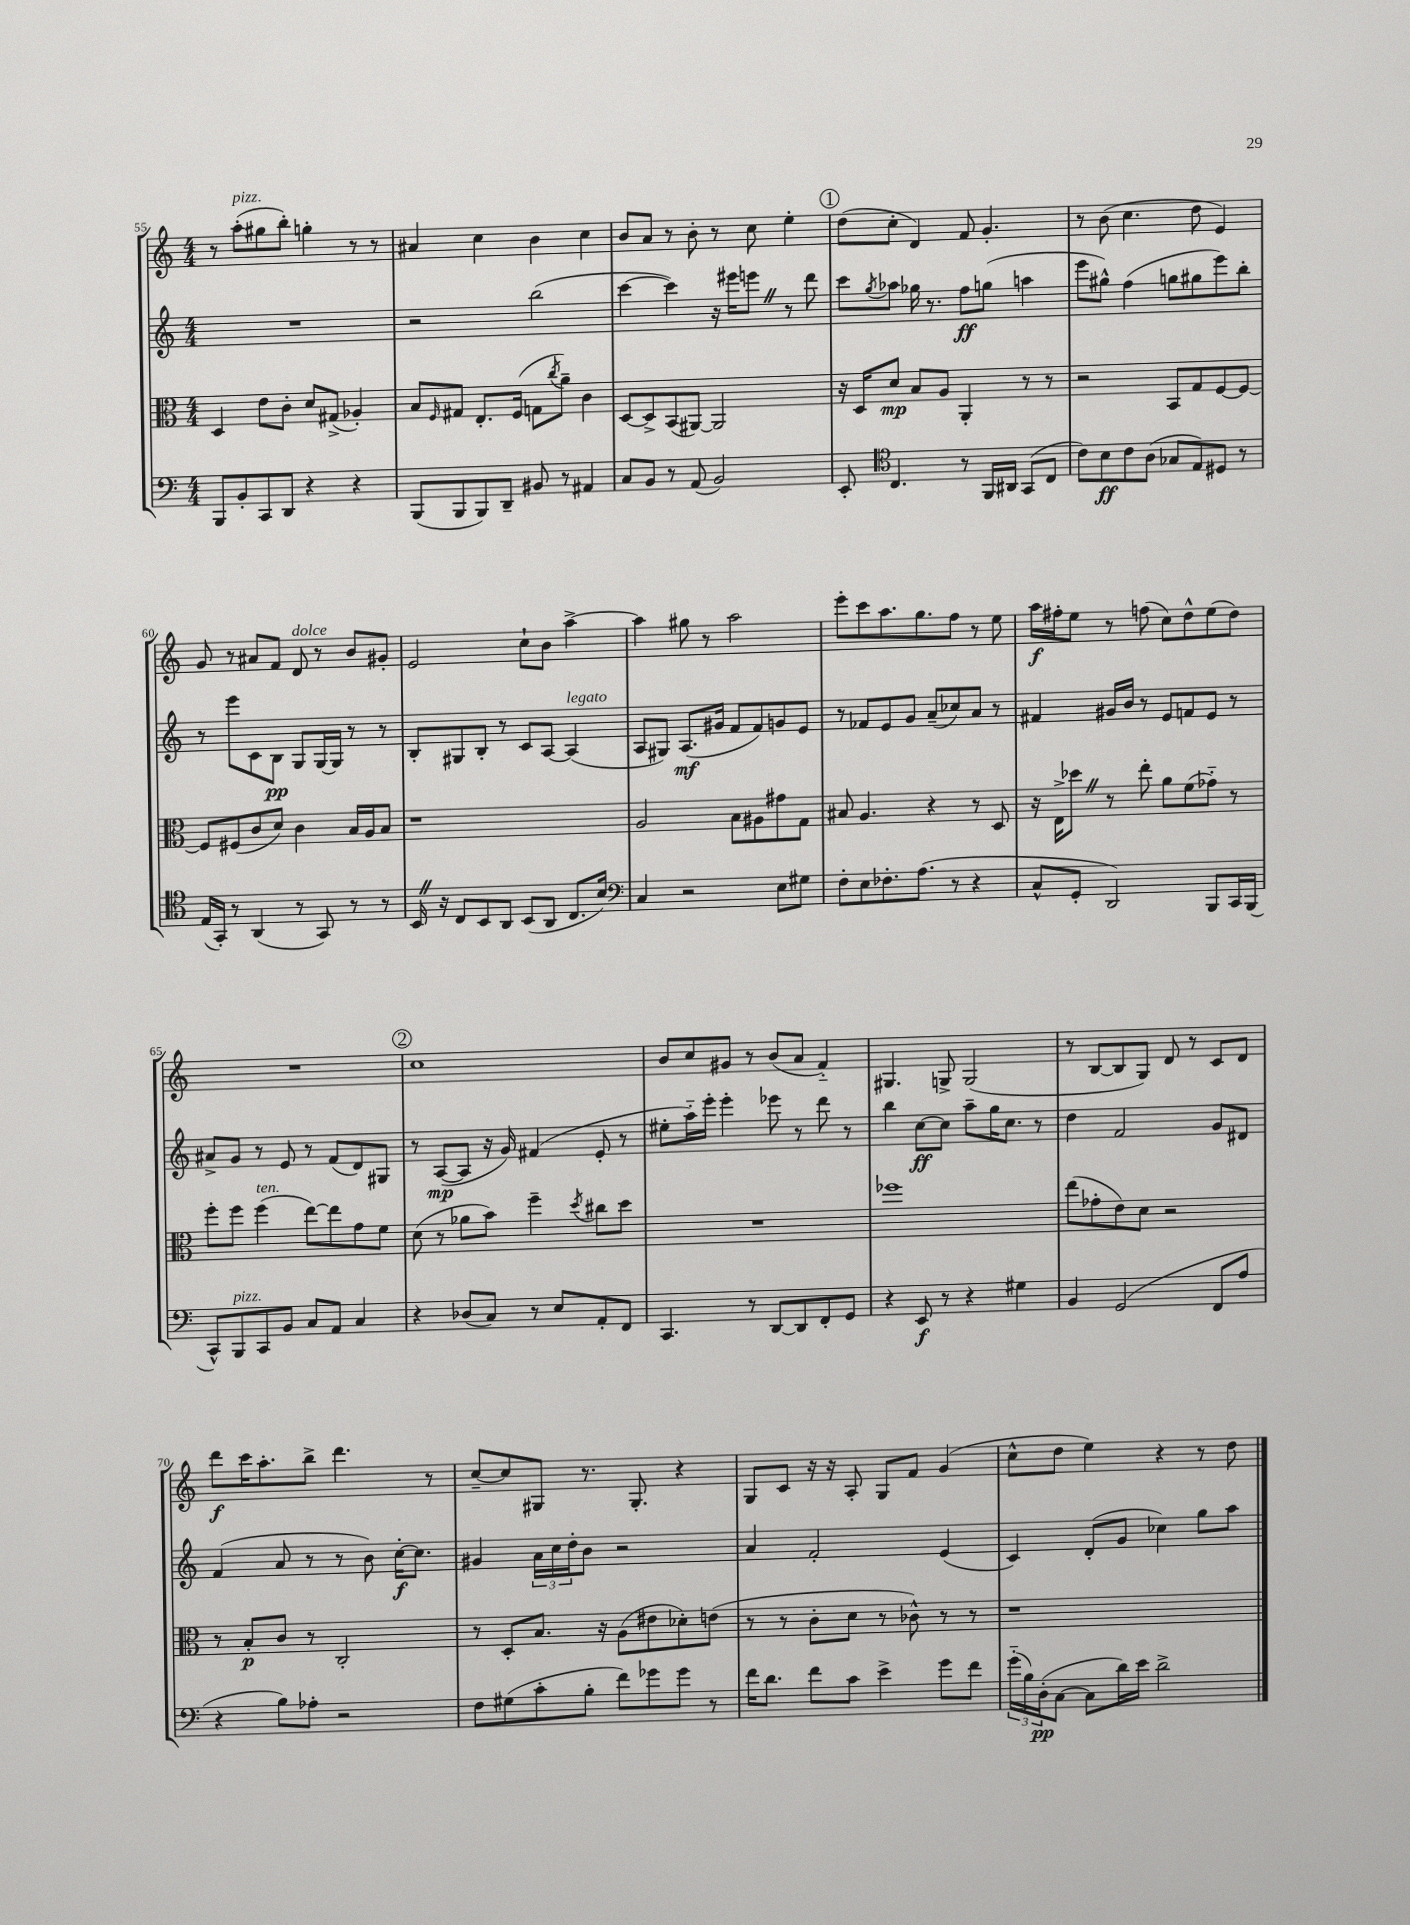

**kern	**kern	**kern	**kern
*staff4	*staff3	*staff2	*staff1
*clefF4	*clefC3	*clefG2	*clefG2
*k[]	*k[]	*k[]	*k[]
*M4/4	*M4/4	*M4/4	*M4/4
8BBB	4D	1r	8r
8BB'	.	.	(8aa'
8CC	8e	.	8gg#
8DD	8c'	.	8bb')
4r	8d	.	4gg'
.	(8G#^	.	.
4r	4A-')	.	8r
.	.	.	8r
=	=	=	=
(8BBB	8B	2r	4a#
.	16qqF	.	.
8BBB	8G#	.	.
8BBB)	8.E'	.	4cc
8DD~	.	.	.
.	(16F	.	.
8BB#	8G	(2bb	4b
.	8qcc	.	.
8r	8a~)	.	.
4AA#	4c	.	4cc
=	=	=	=
8C	[8D	[4ccc	8b
8BB	8D^]	.	8a
8r	(8BB	4ccc])	8r
(8AA	[8AA#)	.	8b'
2BB)	2AA#]	16r	8r
.	.	16eee#	.
.	.	8eee	8cc
.	.	8r	4ee'
.	.	8ddd	.
=	=	=	=
8EE'	16r	8ccc	(8dd
.	16D	.	.
*clefC4	*	*	*
.	.	8qgg	.
4.C	8d	8aa-	8cc'
.	8B	16gg-	4d)
.	.	8.r	.
.	8A	.	.
8r	4AA'	8ff	8f
16FF	.	(8gg	4.g'
16AA#	.	.	.
(8GG	8r	4aa	.
8C	8r	.	.
=	=	=	=
8c)	2r	8eee	8r
8B	.	8gg#^^)	(8b
8c	.	(4ff	4.cc
(8A	.	.	.
8G-	8BB	8gg	.
8E)	8G	8gg#	8dd
8D#	[8F	8eee)	4e)
8r	8F_	8bb'	.
=	=	=	=
(16E	8F]	8r	8g
16GG')	.	.	.
8r	(8F#	8eee	8r
(4AA	8c	8c	8a#
.	8d)	8B	8f
8r	4c	8G	8d
8GG)	.	[16G	8r
.	.	16G]	.
8r	16B	8r	8b
.	16A	.	.
8r	8B	8r	8g#'
=	=	=	=
16BB	1r	8B'	2e
16r	.	.	.
8C	.	8G#	.
8BB	.	8B'	.
8AA	.	8r	.
(8BB	.	8c	8cc`
8AA	.	[8A	8b
8.C	.	(4A]	[4aa^
16B)	.	.	.
=	=	=	=
*clefF4	*	*	*
4C	2A	8A	4aa]
.	.	8G#)	.
2r	.	(8.A	8gg#
.	.	.	8r
.	.	16g#	.
.	8B	8f	2aa
.	8A#	8f)	.
8E	8g#	8g	.
8G#	8G	8e	.
=	=	=	=
8F'	8B#	8r	8eee'
8E	4.A	8f-	8ccc
8.F-'	.	8e	8.aa
.	.	8g	.
(8.A	.	.	8.gg
.	4r	(8a~	.
8r	.	8cc-)	8ff
4r	8r	8a	8r
.	8D	8r	8ee
=	=	=	=
8C^^	16r	4f#	16aa
.	16E^	.	16ff#'
8GG'	8dd-	.	8ee
2DD)	8r	16g#	8r
.	.	16b	.
.	8ee'	8r	(8ff
.	8a	8e	8cc)
.	(8f	8f	8dd^^
8BBB	8g-'~)	8e	(8ee
16CC	8r	8r	8dd)
(16BBB	.	.	.
=	=	=	=
8CC^^)	8ff'	8a#^	1r
8BBB	8ff	8g	.
8CC	(4ff	8r	.
8BB	.	8e	.
8C	[8ee)	8r	.
8AA	8ee]	(8f	.
4C	8g	8d)	.
.	8f	8G#	.
=	=	=	=
4r	(8d	8r	1cc
.	8r	([8A	.
(8D-	8a-	8A]	.
8C)	8b)	16r	.
.	.	16g)	.
8r	4ff~	(4f#	.
8E	.	.	.
.	8qdd	.	.
8AA'	8cc#	8e'	.
8FF	8dd	8r	.
=	=	=	=
4.CC	1r	8ee#'	8b
.	.	16aa'~)	8cc
.	.	16eee'	.
.	.	4eee'	8g#
8r	.	.	8r
[8DD	.	8eee-	(8b
8DD]	.	8r	8a
8FF'	.	8ddd	4f'~)
8GG	.	8r	.
=	=	=	=
4r	1ff-	4bb	4.G#
8EE	.	[8cc	.
8r	.	8cc]	8G^
4r	.	8aa~	(2G
.	.	16gg	.
.	.	8.cc	.
4G#	.	.	.
.	.	8r	.
=	=	=	=
4BB	(8ee	4dd	8r
.	8g-'	.	[8B
(2GG	8e)	2f	8B]
.	8d	.	8G)
.	2r	.	8d
.	.	.	8r
8FF	.	8g	8c
8A	.	8d#	8d
=	=	=	=
4r	8r	(4f	8ddd
.	8B'	.	16ccc
.	.	.	8.aa'
8B)	8c	8a	.
8A-'	8r	8r	8bb^
2r	2C'	8r	4.ddd
.	.	8b)	.
.	.	[16cc'	.
.	.	8.cc]	.
.	.	.	8r
=	=	=	=
8F	8r	4g#	[8cc~
(8G#	8D'	.	8cc]
8c'	8.B	24a	8G#
.	.	24cc	.
.	.	24dd'	.
8B'	.	8b	8.r
.	16r	.	.
8f)	(8A	2r	.
.	.	.	8.G#'
8g-	8e#	.	.
8g-	8d-')	.	4r
8r	(8e	.	.
=	=	=	=
16f	8r	4a	8G
8.d	.	.	.
.	8r	.	8c
8f	8c'	2f'	16r
.	.	.	16r
8c	8d	.	8A'
4e^	8r	.	8G
.	8c-^^)	.	8f
8g	8r	(4e	(4g
8f	8r	.	.
=	=	=	=
(24g'~	1r	4c)	8cc^^
24B)	.	.	.
(24D'	.	.	.
[8C	.	.	8dd
8C]	.	(8d'	4ee)
16d)	.	8g	.
16e	.	.	.
2d^	.	4cc-)	4r
.	.	8gg	8r
.	.	8aa	8dd
==	==	==	==
*-	*-	*-	*-
